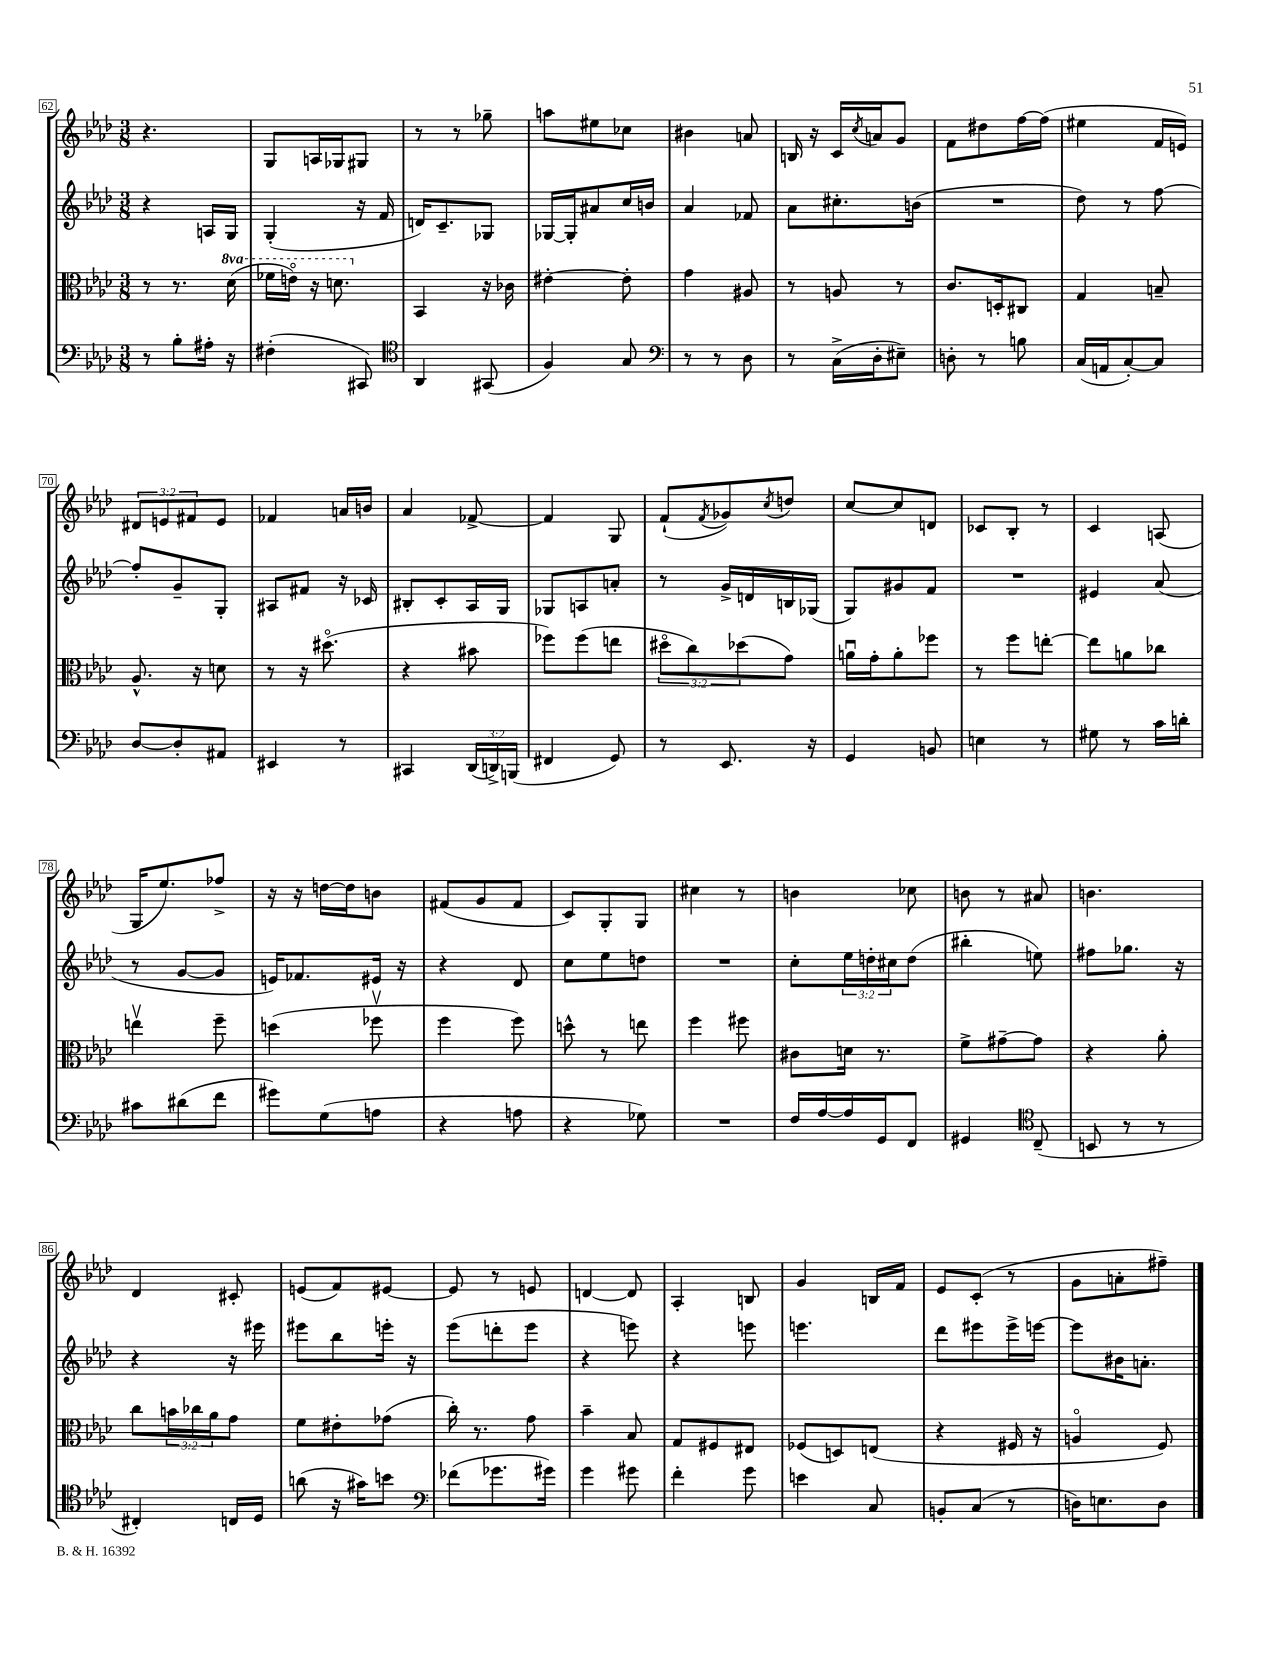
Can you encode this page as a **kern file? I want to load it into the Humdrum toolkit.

**kern	**kern	**kern	**kern
*staff4	*staff3	*staff2	*staff1
*clefF4	*clefC3	*clefG2	*clefG2
*k[b-e-a-d-]	*k[b-e-a-d-]	*k[b-e-a-d-]	*k[b-e-a-d-]
*M3/8	*M3/8	*M3/8	*M3/8
8r	8r	4r	4.r
8B-'	8.r	.	.
16A#'	.	16A	.
16r	(16dd-	16G	.
=	=	=	=
(4F#'	16ff-	(4G'	8G
.	16eeo)	.	.
.	16r	.	16A
.	8.dd	.	16G-
8CC#)	.	16r	8G#
.	.	16f	.
=	=	=	=
*clefC4	*	*	*
4AA-	4BB-	16d)	8r
.	.	8.c~	.
.	.	.	8r
(8GG#	16r	8G-	8gg-~
.	16c-	.	.
=	=	=	=
4F)	[4e#'	[16G-	8aa
.	.	16G-']	.
.	.	8a#	8ee#
8G	8e#']	16cc	8cc-
.	.	16b	.
=	=	=	=
*clefF4	*	*	*
8r	4g	4a-	4b#
8r	.	.	.
8D-	8A#	8f-	8a
=	=	=	=
8r	8r	8a-	16B
.	.	.	16r
(16C^	8A	8.cc#'	16c
.	.	.	8qcc
16D-'	.	.	16a
8E#~)	8r	.	8g
.	.	(16b	.
=	=	=	=
8D'	8.c	4.r	8f
8r	.	.	8dd#
.	16D'	.	.
8B	8C#	.	[16ff
.	.	.	(16ff]
=	=	=	=
(16C	4G	8dd-)	4ee#
16AA	.	.	.
[8C')	.	8r	.
8C]	8B~	[8ff	16f
.	.	.	16e)
=	=	=	=
[8D-	8.A-^^	8ff']	12d#
.	.	.	12e
8D-']	.	8g~	.
.	.	.	12f#
.	16r	.	.
8AA#	8d	8G'	8e
=	=	=	=
4EE#	8r	8A#	4f-
.	16r	8f#	.
.	(8.dd#o	.	.
8r	.	16r	16a
.	.	16c-	16b
=	=	=	=
4CC#	4r	8B#'	4a-
.	.	8c'	.
(24DD-	8b#	16A-	[8f-^
24DD^)	.	.	.
.	.	16G	.
(24BBB	.	.	.
=	=	=	=
4FF#	8ff-)	8G-	4f-]
.	(8ff-	8A	.
8GG)	8ee	8a'	8G
=	=	=	=
8r	12dd#o	8r	(8f`
.	12cc)	.	.
.	.	.	8qf
8.EE-	.	16g^	8g-)
.	(12dd-	.	.
.	.	16d	.
.	.	.	8qcc
.	8g)	16B	8dd
16r	.	(16G-	.
=	=	=	=
4GG	16au	8G)	[8cc
.	16g'	.	.
.	8a'	8g#	8cc]
8BB	8ff-	8f	8d
=	=	=	=
4E	8r	4.r	8c-
.	8ff	.	8B-'
8r	[8ee'	.	8r
=	=	=	=
8G#	8ee]	4e#	4c
8r	8a	.	.
16c	8cc-	(8a-	(8A
16d'	.	.	.
=	=	=	=
8c#	4eev	8r	16G
.	.	.	8.ee-)
(8d#	.	[8g	.
8f	8ff~	8g]	8ff-^
=	=	=	=
8g#)	(4dd	16e)	16r
.	.	8.f-	16r
(8G	.	.	[16dd
.	.	.	16dd]
8A	8ff-v	16e#	8b
.	.	16r	.
=	=	=	=
4r	4ff	4r	(8f#
.	.	.	8g
8A	8ff)	8d-	8f#
=	=	=	=
4r	8dd^^	8cc	8c)
.	8r	8ee-	8G'
8G-)	8ee	8dd	8G
=	=	=	=
4.r	4ff	4.r	4cc#
.	8ff#	.	8r
=	=	=	=
16F	8c#	8cc'	4b
[16A-	.	.	.
16A-]	16d	24ee-	.
.	.	24dd'	.
16GG	8.r	.	.
.	.	24cc#	.
8FF	.	(8dd	8cc-
=	=	=	=
4GG#	8f^	4bb#'	8b
.	[8g#~	.	8r
*clefC4	*	*	*
(8C~	8g#]	8ee)	8a#
=	=	=	=
8BB	4r	8ff#	4.b
8r	.	8.gg-	.
8r	8a-'	.	.
.	.	16r	.
=	=	=	=
4C#')	8cc	4r	4d-
.	24b	.	.
.	24cc-	.	.
.	24a-	.	.
16C	8g	16r	8c#'
16D-	.	16eee#	.
=	=	=	=
(8a	8f	8eee#	(8e
16r	8e#'	8bb-	8f)
16g#)	.	.	.
8b	(8g-	16eee'	[8e#
.	.	16r	.
=	=	=	=
*clefF4	*	*	*
(8f-	16cc')	(8eee-	8e#]
.	8.r	.	.
8.g-	.	8ddd'	8r
.	8g	8eee-	8e
16g#)	.	.	.
=	=	=	=
4g	4b-~	4r	[4d
8g#	8B-	8eee)	8d]
=	=	=	=
4f'	8G	4r	4A-'
.	8F#	.	.
8g	8E#	8eee	8B
=	=	=	=
4e	(8F-	4.eee	4g
.	8D)	.	.
8C	(8E	.	16B
.	.	.	16f
=	=	=	=
8BB'	4r	8ddd-	8e-
(8C	.	8eee#	(8c'
8r	16F#	16eee#^	8r
.	16r	[16eee	.
=	=	=	=
16D)	4Ao	8eee]	8g
8.E	.	.	.
.	.	16b#	8a'
.	.	8.a'	.
8D	8F)	.	8ff#~)
==	==	==	==
*-	*-	*-	*-
